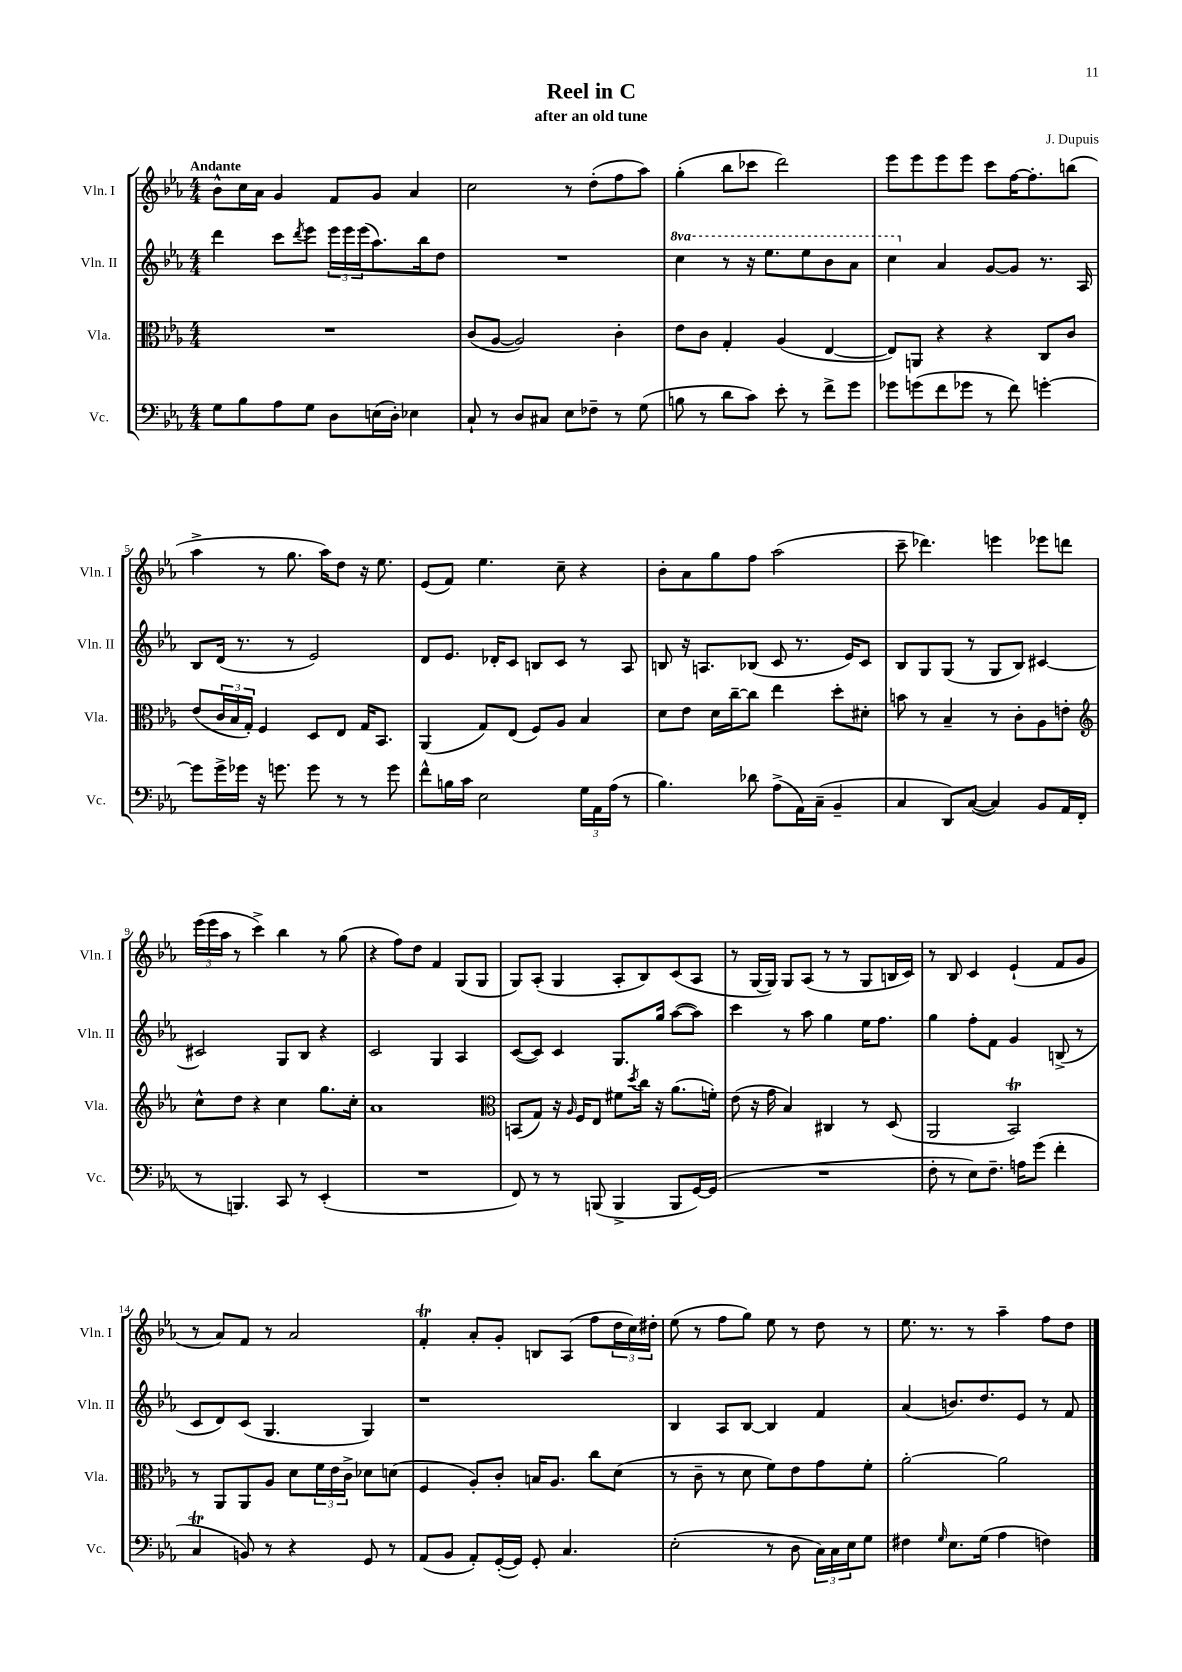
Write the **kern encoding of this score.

**kern	**kern	**kern	**kern
*staff4	*staff3	*staff2	*staff1
*clefF4	*clefC3	*clefG2	*clefG2
*k[b-e-a-]	*k[b-e-a-]	*k[b-e-a-]	*k[b-e-a-]
*M4/4	*M4/4	*M4/4	*M4/4
8G	1r	4ddd	8b-^^
8B-	.	.	16cc
.	.	.	16a-
8A-	.	8ccc	4g
.	.	8qddd	.
8G	.	8eee-	.
8D	.	24eee-	8f
.	.	24eee-	.
.	.	(24eee-	.
(16E	.	8.aa-)	8g
16D')	.	.	.
4E-	.	.	4a-
.	.	16bb-	.
.	.	8dd	.
=	=	=	=
8C`	(8c	1r	2cc
8r	[8A-	.	.
8D	2A-])	.	.
8C#	.	.	.
8E-	.	.	8r
8F-~	.	.	(8dd'
8r	4c'	.	8ff
(8G	.	.	8aa-)
=	=	=	=
8B	8e-	4ccc	(4gg'
8r	8c	.	.
8d	4G'	8r	8bb-
8c)	.	16r	8ccc-
.	.	8.eee-	.
8e-'	(4A-	.	2ddd)
8r	.	8eee-	.
8f^	[4E-	8bb-	.
8g	.	8aa-	.
=	=	=	=
8g-	8E-])	4ccc	8eee-
(8g	8AA	.	8eee-
8f	4r	4a-	8eee-
8g-	.	.	8eee-
8r	4r	[8g	8ccc
8f)	.	8g]	[16ff
.	.	.	8.ff']
[4g'	8C	8.r	.
.	8c	.	(8bb
.	.	16A-	.
=	=	=	=
8g]	(8e-	8B-	4aa-^
16g^	24c	(16d	.
.	24B-	.	.
16g-	.	8.r	.
.	24G')	.	.
16r	4F	.	8r
8.g	.	.	.
.	.	8r	8.gg
8g	8D	2e-)	.
.	.	.	16aa-)
8r	8E-	.	8dd
8r	16G	.	16r
.	8.BB-	.	8.ee-
8g	.	.	.
=	=	=	=
8f^^	(4AA-	8d	(8e-
16B	.	8.e-	8f)
16c	.	.	.
2E-	8G)	.	4.ee-
.	.	16d-'	.
.	(8E-	8c	.
.	8F)	8B	.
.	8A-	8c	8cc~
24G	4B-	8r	4r
24AA-	.	.	.
(24A-	.	.	.
8r	.	8A-	.
=	=	=	=
4.B-)	8d	8B	8b-'
.	8e-	16r	8a-
.	.	8.A	.
.	16d	.	8gg
.	[16cc~	.	.
8d-	8cc]	(8B-	8ff
(8A-^	4ee-	8c	(2aa-
16AA-)	.	8.r	.
(16C~	.	.	.
4BB-~	8dd'	.	.
.	.	16e-)	.
.	8d#'	8c	.
=	=	=	=
4C	8b	8B-	8ccc~
.	8r	8G	4.ddd-)
8DD)	4B-~	(8G	.
([8C	.	8r	.
4C])	8r	8G	4eee
.	8c'	8B-)	.
8BB-	8A-	[4c#	8eee-
16AA-	8e'	.	8ddd
(16FF	.	.	.
=	=	=	=
*	*clefG2	*	*
8r	8cc^^	2c#]	(24eee-
.	.	.	24eee-
.	.	.	24aa-
4.BBB)	8dd	.	8r
.	4r	.	4ccc^)
8CC	4cc	8G	4bb-
8r	.	8B-	.
(4EE-'	8.gg	4r	8r
.	.	.	(8gg
.	16cc'	.	.
=	=	=	=
1r	1a-	2c	4r
.	.	.	8ff)
.	.	.	8dd
.	.	4G	4f
.	.	4A-	(8G
.	.	.	8G
=	=	=	=
*	*clefC3	*	*
8FF)	(8BB	([8c	8G)
8r	8G)	8c])	(8A-'
8r	16r	4c	4G
.	16qqA-	.	.
.	16F	.	.
(8BBB	8E-	.	.
4BBB^	8f#	8.G	8A-'
.	8qdd	.	.
.	16cc	.	8B-)
.	16r	16gg	.
8BBB	(8.a-	([8aa-	(8c
[16GG)	.	8aa-])	8A-
(16GG]	16f')	.	.
=	=	=	=
1r	(8e-	4ccc	8r
.	16r	.	[16G
.	16g	.	16G])
.	4B-)	8r	8G
.	.	8aa-	(8A-
.	4C#	4gg	8r
.	.	.	8r
.	8r	16ee-	8G
.	.	8.ff	.
.	(8D	.	16B
.	.	.	16c)
=	=	=	=
8F'	2AA-	4gg	8r
8r	.	.	8B-
8E-)	.	8ff'	4c
8.F~	.	8f	.
.	2BB-)	4g	(4e-`
16A	.	.	.
(8g	.	.	.
4f'	.	(8B^	8f
.	.	8r	8g
=	=	=	=
4C	8r	8c	8r
.	8AA-	8d)	8a-)
8BB)	8AA-	(8c	8f
8r	8A-	4.G	8r
4r	8d	.	2a-
.	24f	.	.
.	24e-	.	.
.	24c^	.	.
8GG	8d-	4G)	.
8r	(8d	.	.
=	=	=	=
(8AA-	4F	1r	4f'
8BB-	.	.	.
8AA-')	8A-')	.	8a-'
([16GG'	8c'	.	8g'
16GG])	.	.	.
8GG'	16B	.	8B
.	8.A-	.	.
4.C	.	.	(8A-
.	8cc	.	8ff
.	(8d	.	24dd
.	.	.	24cc)
.	.	.	24dd#'
=	=	=	=
(2E-'	8r	4B-	(8ee-
.	8c~	.	8r
.	8r	8A-	8ff
.	8d	[8B-	8gg)
8r	8f)	4B-]	8ee-
8D	8e-	.	8r
24C)	8g	4f	8dd
24C	.	.	.
24E-	.	.	.
8G	8f'	.	8r
=	=	=	=
4F#	[2a-'	(4a-	8.ee-
.	.	.	8.r
16qqG	.	.	.
8.E-	.	8.b)	.
.	.	.	8r
(16G	.	8.dd	.
4A-	2a-]	.	4aa-~
.	.	8e-	.
4F)	.	8r	8ff
.	.	8f	8dd
==	==	==	==
*-	*-	*-	*-
